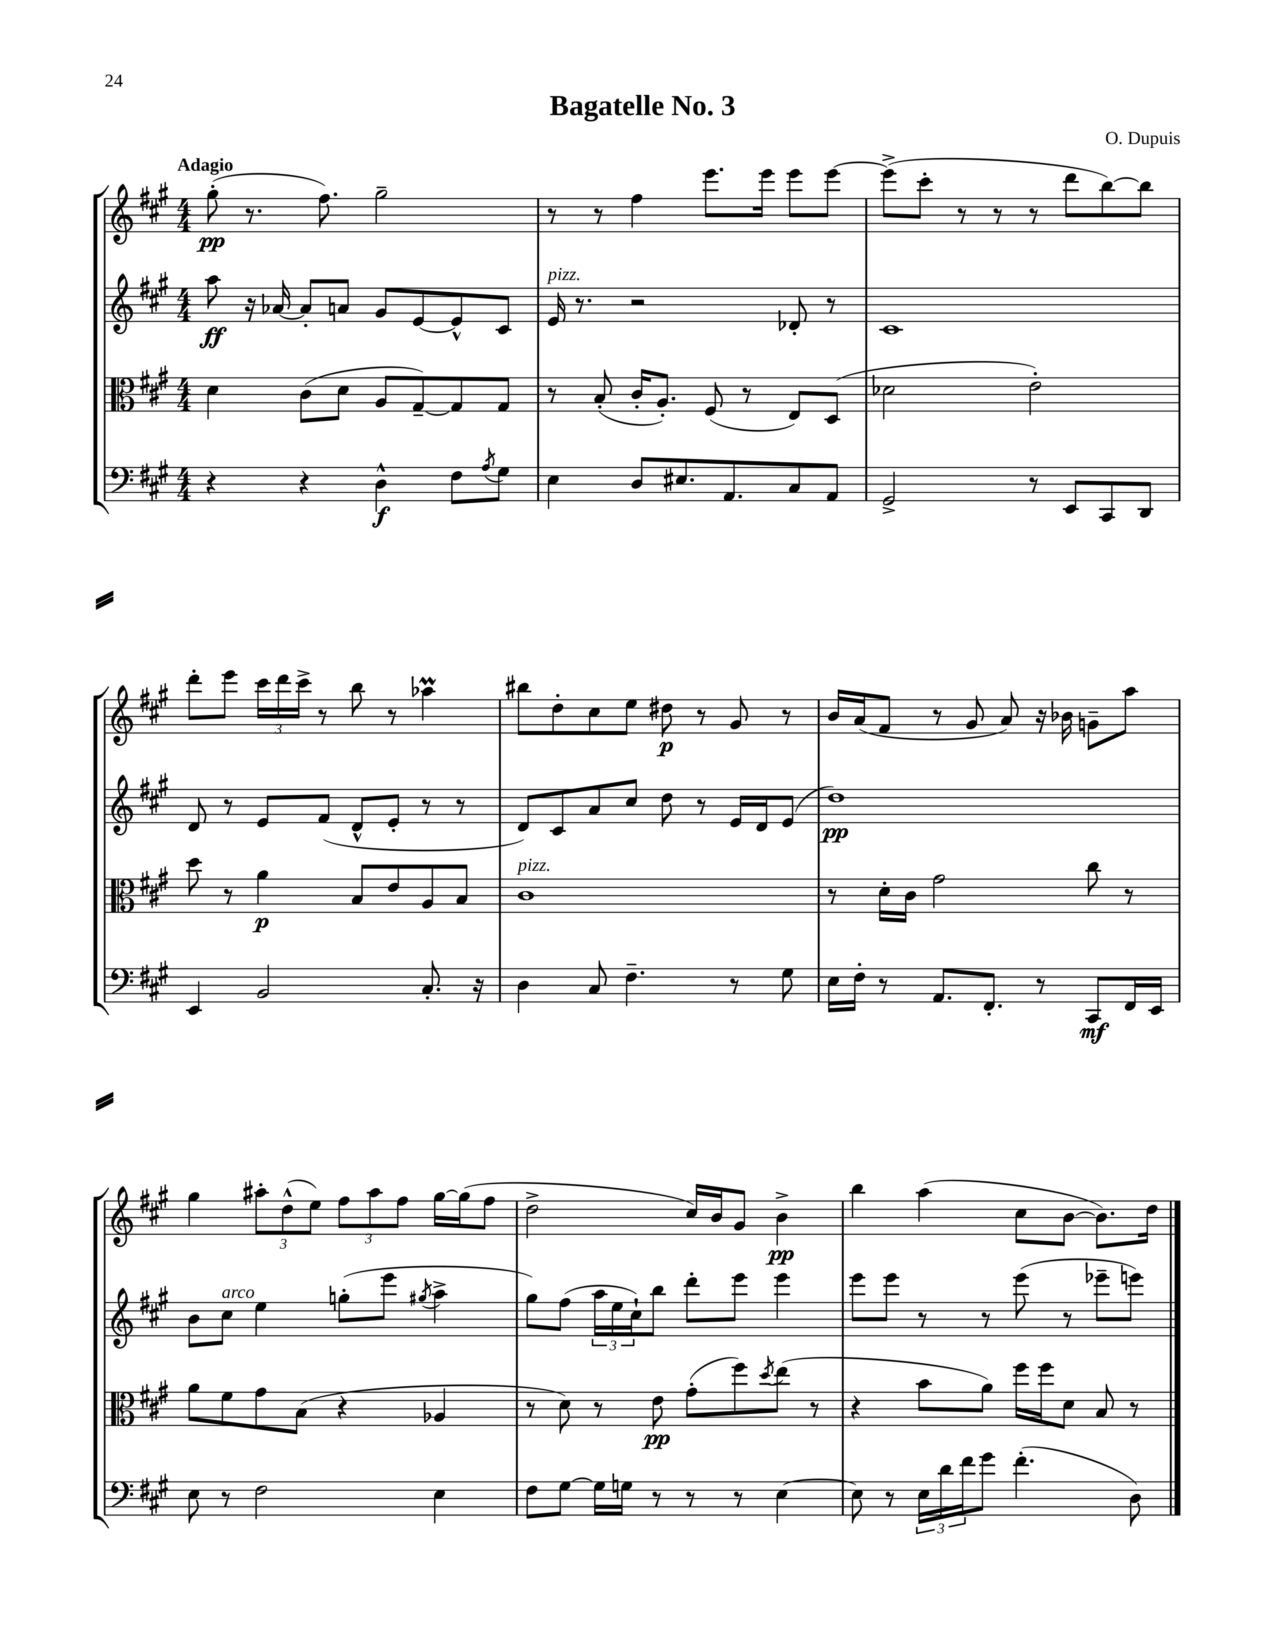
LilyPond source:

\header { title = "Bagatelle No. 3" composer = "O. Dupuis" }
<<
\new StaffGroup <<
\new Staff = "s0" {
    \clef treble \key a \major \numericTimeSignature \time 4/4 \tempo "Adagio"
    gis''8-.\pp( r8. fis''8.) gis''2-- |
    r8 r8 fis''4 e'''8. e'''16 e'''8 e'''8~ |
    e'''8->( cis'''8-. r8 r8 r8 d'''8 b''8~) b''8 |
    d'''8-. e'''8 \tuplet 3/2 { cis'''16 d'''16 cis'''16-> } r8 b''8 r8 aes''4\prall |
    bis''8 d''8-. cis''8 e''8 dis''8\p r8 gis'8 r8 |
    b'16 a'16( fis'8 r8 gis'8 a'8) r16 bes'16 g'8-- a''8 |
    gis''4 \tuplet 3/2 { ais''8-. d''8-^( e''8) } \tuplet 3/2 { fis''8 ais''8 fis''8 } gis''16~ gis''16( fis''8 |
    d''2-> cis''16) b'16 gis'8 b'4->\pp |
    b''4 a''4( cis''8 b'8~ b'8.) d''16 \bar "|." |
}
\new Staff = "s1" {
    \clef treble \key a \major \numericTimeSignature \time 4/4
    a''8\ff r16 aes'16~ aes'8-. a'8 gis'8 e'8~ e'8-^ cis'8 |
    e'16^\markup { \italic "pizz." } r8. r2 des'8-. r8 |
    cis'1 |
    d'8 r8 e'8 fis'8( d'8-^ e'8-. r8 r8 |
    d'8) cis'8 a'8 cis''8 d''8 r8 e'16 d'16 e'8( |
    d''1\pp) |
    b'8 cis''8^\markup { \italic "arco" } e''4 g''8-.( e'''8 \acciaccatura { gis''8 } a''4-> |
    gis''8) fis''8( \tuplet 3/2 { a''16 e''16 cis''16-!) } b''8 d'''8-. e'''8 e'''4 |
    e'''8 e'''8 r8 r8 e'''8( r8 ees'''8-- e'''8) \bar "|." |
}
\new Staff = "s2" {
    \clef alto \key a \major \numericTimeSignature \time 4/4
    d'4 cis'8( d'8 a8 gis8~--) gis8 gis8 |
    r8 b8-.( cis'16-. a8.-.) fis8( r8 e8) d8( |
    des'2 e'2-.) |
    d''8 r8 a'4\p b8 e'8 a8 b8 |
    cis'1^\markup { \italic "pizz." } |
    r8 d'16-. cis'16 gis'2 cis''8 r8 |
    a'8 fis'8 gis'8 b8( r4 aes4 |
    r8 d'8) r8 e'8\pp gis'8-.( fis''8) \acciaccatura { d''8 } e''8( r8 |
    r4 b'8 a'8) fis''16 fis''16 d'8 b8 r8 \bar "|." |
}
\new Staff = "s3" {
    \clef bass \key a \major \numericTimeSignature \time 4/4
    r4 r4 d4-^\f fis8 \acciaccatura { a8 } gis8 |
    e4 d8 eis8. a,8. cis8 a,8 |
    gis,2-> r8 e,8 cis,8 d,8 |
    e,4 b,2 cis8.-. r16 |
    d4 cis8 fis4.-- r8 gis8 |
    e16 fis16-. r8 a,8. fis,8.-. r8 cis,8\mf fis,16 e,16 |
    e8 r8 fis2 e4 |
    fis8 gis8~ gis16 g16 r8 r8 r8 e4~ |
    e8 r8 \tuplet 3/2 { e16 d'16 fis'16 } gis'8 fis'4.-.( d8) \bar "|." |
}
>>
>>
\layout { \context { \Score \remove "Bar_number_engraver" } }
